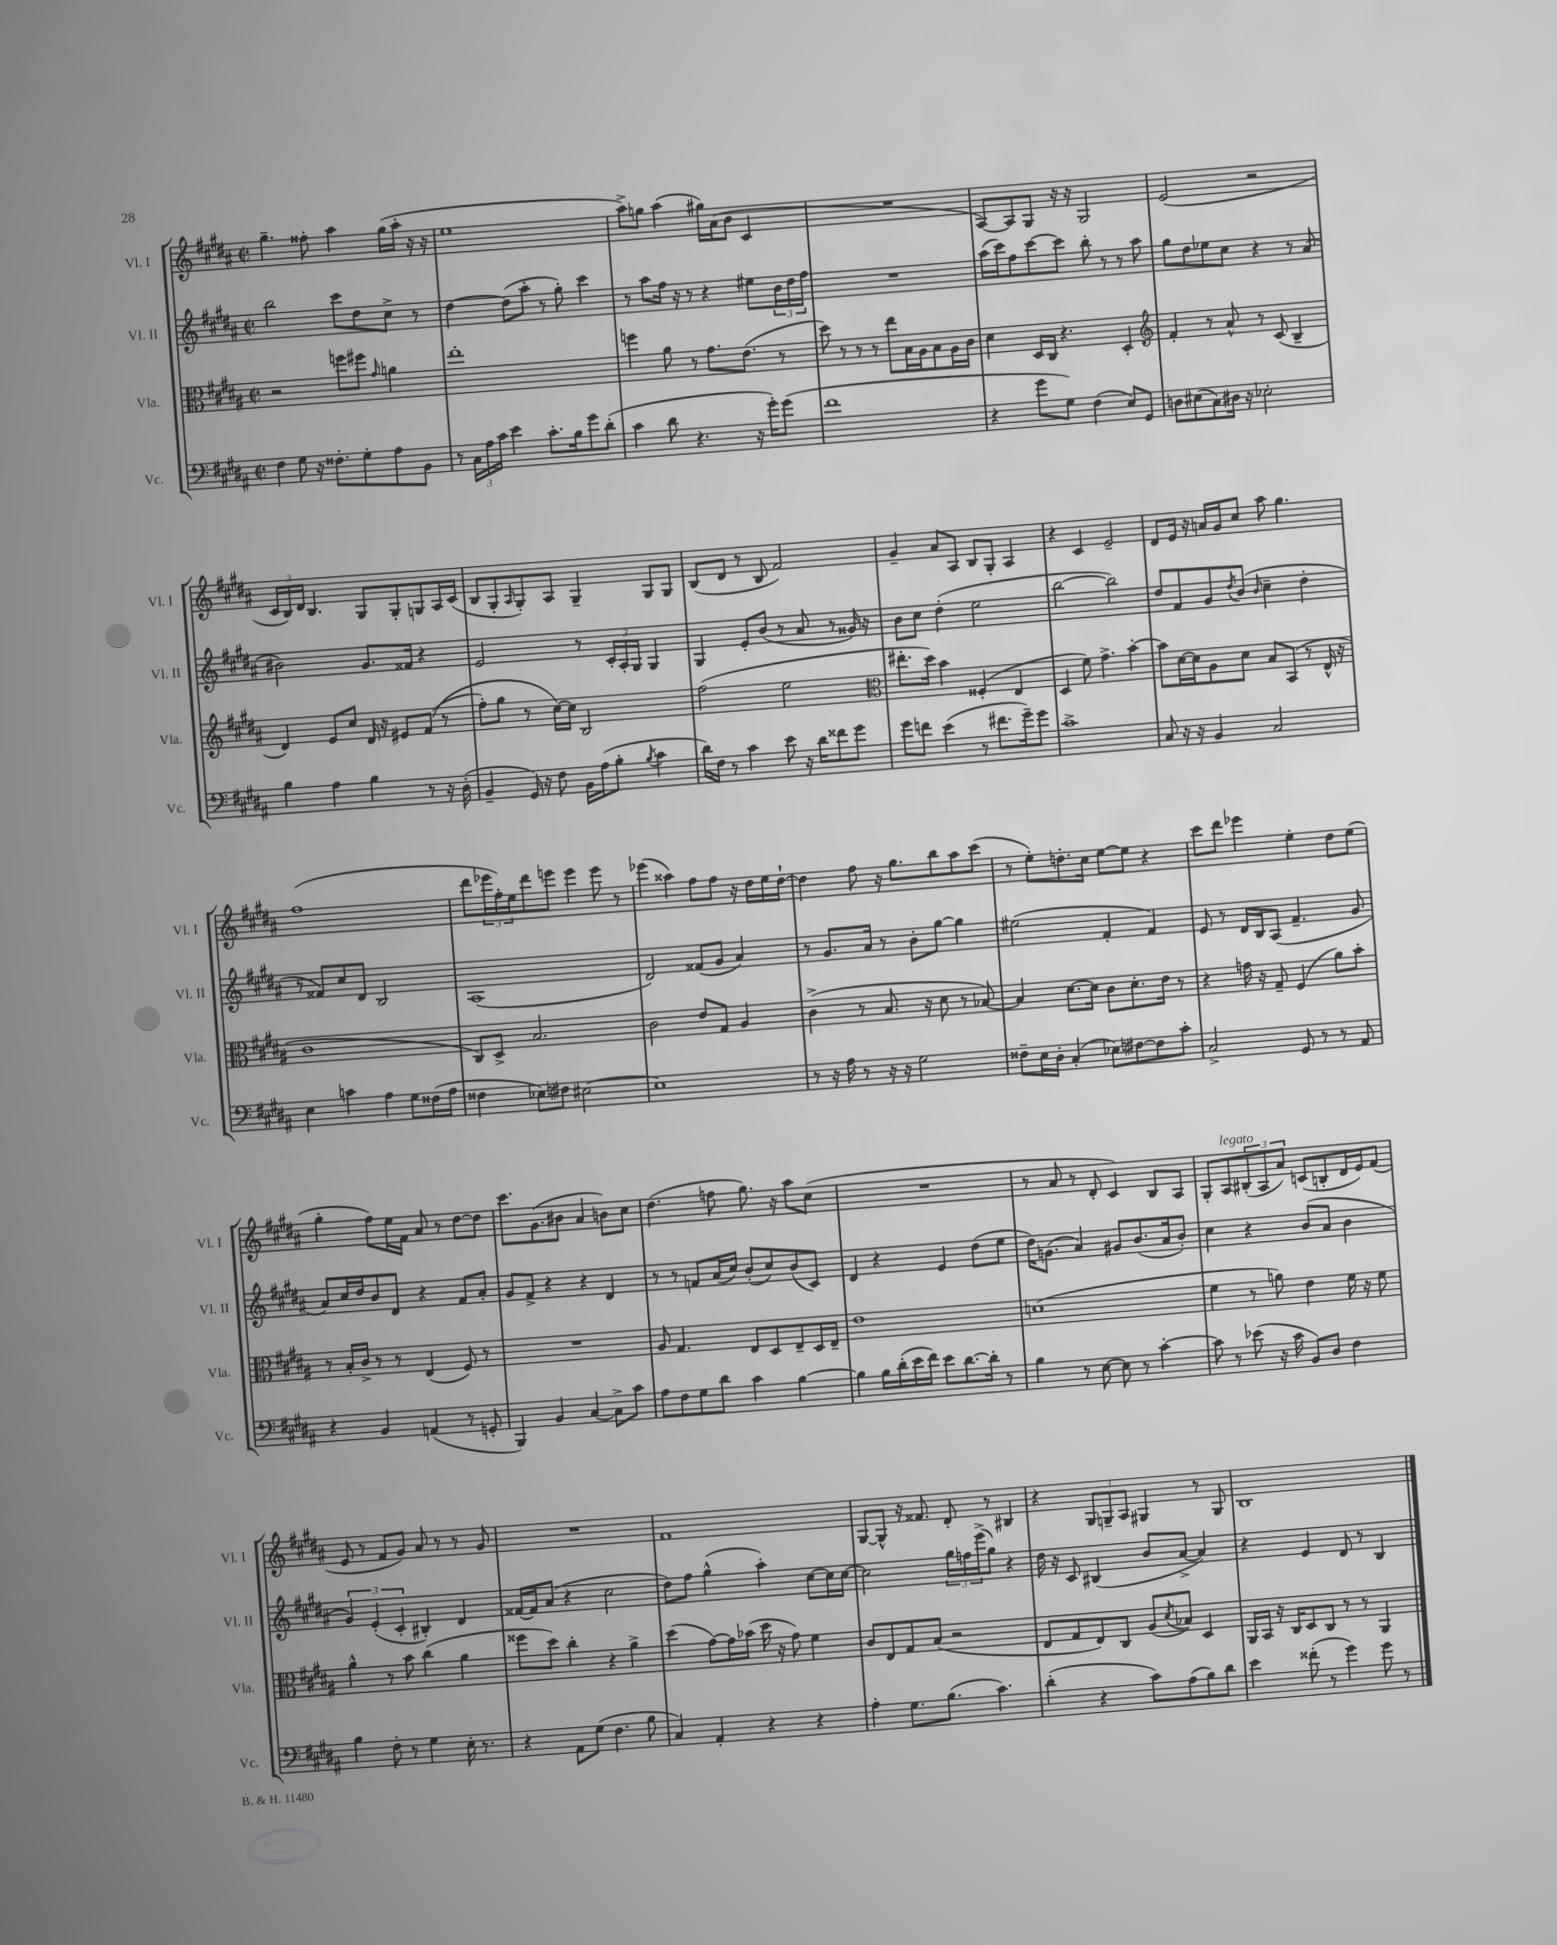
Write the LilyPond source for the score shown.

<<
\new StaffGroup <<
\new Staff = "s0" \with { instrumentName = "Vl. I" shortInstrumentName = "Vl. I" } {
    \clef treble \key b \major \defaultTimeSignature \time 2/2
    gis''4.-- fisis''8-. ais''4 gis''16( ais''16-. r16 r16 |
    e''1 |
    ais''8->) g''8 ais''4( gis''16) ais'16( b'8 cis'4 |
    R1 |
    ais8~) ais8 gis8 r16 r16 gis2 |
    e'2( r2 |
    \tuplet 3/2 { cis'16 b16) dis'16 } b4. gis8 gis8-. g8 ais16 cis'16( |
    b8 gis8-. \grace { ais16 } gis8-.) ais8 gis4-- gis8 gis8 |
    b8( dis'8 r8 b8 fis'2) |
    gis'4-- ais'8 ais8 b8 gis8-. ais4 |
    r4 cis'4 e'2-- |
    dis'8 e'16 r16 a'16 gis'16 cis''8 ais''8 gis''4. |
    fis''1( |
    dis'''8 \tuplet 3/2 { ees'''16 fis''16-.) e''16 } dis'''8 e'''8 e'''4 e'''8 r8 |
    ees'''4( aisis''4) fis''8 fis''8 r16 dis''16 e''16 dis''16~-! |
    dis''4 fis''8 r16 gis''8. b''8 ais''8 cis'''8( |
    r8 e''8-.) d''8.-. cis''16 e''8~ e''8 r4 |
    cis'''8 dis'''8 ees'''4 e''4-. dis''8 e''8( |
    gis''4-. fis''8) e''16 fis'16 ais'8 r8 dis''8~ dis''8 |
    cis'''8. gis'8.( bis'8 ais'4 b'8) cis''8 |
    dis''4.( f''8 gis''8.) r16 ais''8 cis''8( |
    R1 |
    r8 ais'8 r8 dis'8-. cis'4) b8 ais8 |
    gis8-. ais8^\markup { \italic "legato" } \tuplet 3/2 { bis8-.( ais8 ais'8) } c'8( b8-. dis'16 e'16) fis'8( |
    e'8 r8 fis'8 gis'8) ais'8 r8 r8 gis'8 |
    R1 |
    fis'1 |
    gis8~ gis8-^ r16 fisis'8. dis'8-. r8 bis4 |
    r4 \tuplet 3/2 { gis8 g8-- ais8 } gis4 r8 gis8 |
    b1 \bar "|." |
}
\new Staff = "s1" \with { instrumentName = "Vl. II" shortInstrumentName = "Vl. II" } {
    \clef treble \key b \major \defaultTimeSignature \time 2/2
    b''2 cis'''8 dis''8 cis''8-> r8 |
    dis''4~ dis''8( ais''8-. r8 gis''8-.) cis'''4 |
    r8 ais''8 fis''16 r16 r8 r4 eis''8 \tuplet 3/2 { b'16 dis''16 fis''16 } |
    R1 |
    ais''16( cis'''16) fis''8 cis'''8~ cis'''8 b''8-. r8 r8 ais''8 |
    gis''8 dis''8 ees''8 cis''8 r4 r8 ais'8( |
    bis'2) gis'8. fisis'16 r4 |
    e'2 r8 \tuplet 3/2 { cis'16-. ais16-. gis16 } gis4 |
    gis4 e'8-. b'8( r8 ais'8 r8 gisis'16) r16 |
    b'8 cis''8 dis''4-.( e''2 |
    b''2~ b''2) |
    dis''8 fis'8 gis'8 \acciaccatura { dis''8 } b'8( \grace { b'16 } cis''4-- dis''4-. |
    r8 fisis'8) cis''8 dis'8 b2 |
    ais1( |
    dis'2) fisis'8( gis'8 ais'4) |
    r8 gis'8. ais'16 r8 b'8-. gis''8~ gis''4 |
    eis''2( fis'4-. fis'4) |
    e'8 r8 dis'16 b16 ais8( fis'4.-- gis'8 |
    ais'8) cis''16 dis''16 b'8 dis'8 r4 fis'8 ais'8-. |
    gis'8 fis'8-> r4 r4 dis'4 |
    r8 r8 f'8 ais'16( cis''16) b'8-.( cis''8) b'8( cis'8) |
    dis'4 r4 e'4 dis''8( e''8 |
    dis''16) g'8.( ais'4) gis'8 b'8.( ais'16 b'8-.) |
    cis''4 r4 b'8( ais'8 b'4 |
    \tuplet 3/2 { gis'4) e'4-.( cis'4-. } bis4-.) dis'4 |
    fisis'16~ fisis'16 ais'8( r4 cis''2 |
    dis''8) fis''8 gis''4-^( ais''4-.) cis''8~ cis''16 cis''16~ |
    cis''2 \tuplet 3/2 { gis''16 f''16 e'''16->( } gis''8) r4 |
    dis''16 r16 cis'8 bis4( b'8 ais'8~-> ais'4) |
    r4 e'4 dis'8 r8 b4 \bar "|." |
}
\new Staff = "s2" \with { instrumentName = "Vla." shortInstrumentName = "Vla." } {
    \clef alto \key b \major \defaultTimeSignature \time 2/2
    r2 f''8 fis''8 \grace { gis'16 } a'4 |
    e''1-. |
    f''4 ais'8 r8 gis'8. e'8.( r8 |
    dis''8) r8 r8 r8 e''8 b16 ais16 b8 ais16 cis'16 |
    dis'4 dis16 cis16 r4. dis4-. |
    \clef treble fis'4-. r8 ais'8-^ r8 cis'8( b4-- |
    dis'4) e'8 cis''8 dis'16 r16 eis'8 fis'8(\( r8 |
    fis''8-.) gis''8 r8 cis''16~\) cis''16 b2 |
    fis''2( e''2 |
    \clef alto eis''8.-. dis''16) b'4 fisis4-.( e4 |
    dis4 fis'8) gis'4.-> b'4~-. |
    b'8 dis'16~ dis'16 ais8 dis'8 b8 b,8( r8 e16-^ r16 |
    cis'1 |
    cis8) dis8-> b2. |
    cis'2 e'8 gis8 ais4 |
    cis'4->( r8 b8. r16 dis'8 r8 bes8~) |
    bes4 dis'8.~ dis'16 cis'8 dis'8.-. e'16 r8 |
    r4 g'16 r16 gis8-- fis4( ais'8) b'8-. |
    r8 b16-. cis'16-> r8 r8 e4( fis8) r8 |
    R1 |
    ais8 gis4. e8 dis8 e8-- dis16 e16-- |
    e'1 |
    d'1( |
    fis'4 r8 a'8) e'4 fis'16 r16 fis'8 |
    ais'4-^ r8 b'8 cis''4( ais'4 |
    fisis''8 dis''8) cis''4-. r4 ais'4-> |
    dis''4( gis'8~) gis'16 bes'16( dis''16 r16 gis'8) fis'4 |
    cis'8 e8 gis8 b8( r2 |
    e8 gis8 e8) cis8 ais8( \acciaccatura { dis'8 } bes8) dis4 |
    ais,16 b,16 r16 cis16 dis8 cis8 r8 r8 ais,4 \bar "|." |
}
\new Staff = "s3" \with { instrumentName = "Vc." shortInstrumentName = "Vc." } {
    \clef bass \key b \major \defaultTimeSignature \time 2/2
    fis4 gis8 r16 fisis8.-. gis8-. ais8 b,8 |
    r8 \tuplet 3/2 { cis16 ais16 cis'16 } e'4 cis'8.-. b16 gis'8 dis'8-.( |
    cis'4 dis'8 r4. r16 gis'16-.) gis'8( |
    fis'1 |
    r4 gis'8 gis8) fis4( e8) gis,8 |
    d8 eis8( cis8) dis16 r16 ees2-. |
    b4 ais4 b4 r8 r16 dis16-.( |
    b,4-- gis,16) r16 fis8 b,16 ais16( b8-. \acciaccatura { b8 } cis'4 |
    dis'16) fis16 r8 cis'4 e'8 r16 dis'16 fisis'8 gis'8 |
    gis'8 f'8 e'4( r8 fis'8. gis'16--) gis'8 |
    cis'1-> |
    cis8 r16 r16 b,4 cis2 |
    e4 c'4 ais4 gis8 fisis16( ais16 |
    fisis4 ees8) fis8 eis2~ |
    eis1 |
    r8 r16 ais16 r8 r16 r16 gis2 |
    fisis8-- e16 dis16-. cis4-.( ees8) fis8~ fis8 cis'8-. |
    cis2-> gis,8 r8 r8 ais,8 |
    r4 b,4 a,4( r8 g,8-. |
    b,,4) b,4 cis4~ cis8-> cis'8 |
    ais8 fis8 gis8 dis'8 cis'4 b4~ |
    b4 b16 dis'16-.( e'16 fis'16) e'8 dis'8.~ dis'16-. r8 |
    b4 r8 e8~ e8 r8 cis'4~-. |
    cis'8 r8 ees'8( r16 cis'16 b,8) dis8 fis4 |
    b4 fis8-. r8 gis4 e16-. r8. |
    r4 ais,8 gis8( fis4. b8 |
    cis4) ais,4-. r4 r4 |
    ais4-. gis8. b8.( cis'4.) |
    dis'4-.( r4 cis'8) ais8( b8) dis'8 |
    e'4 fisis'8-.( r8 gis'4) gis'8 r8 \bar "|." |
}
>>
>>
\layout { \context { \Score \remove "Bar_number_engraver" } }
